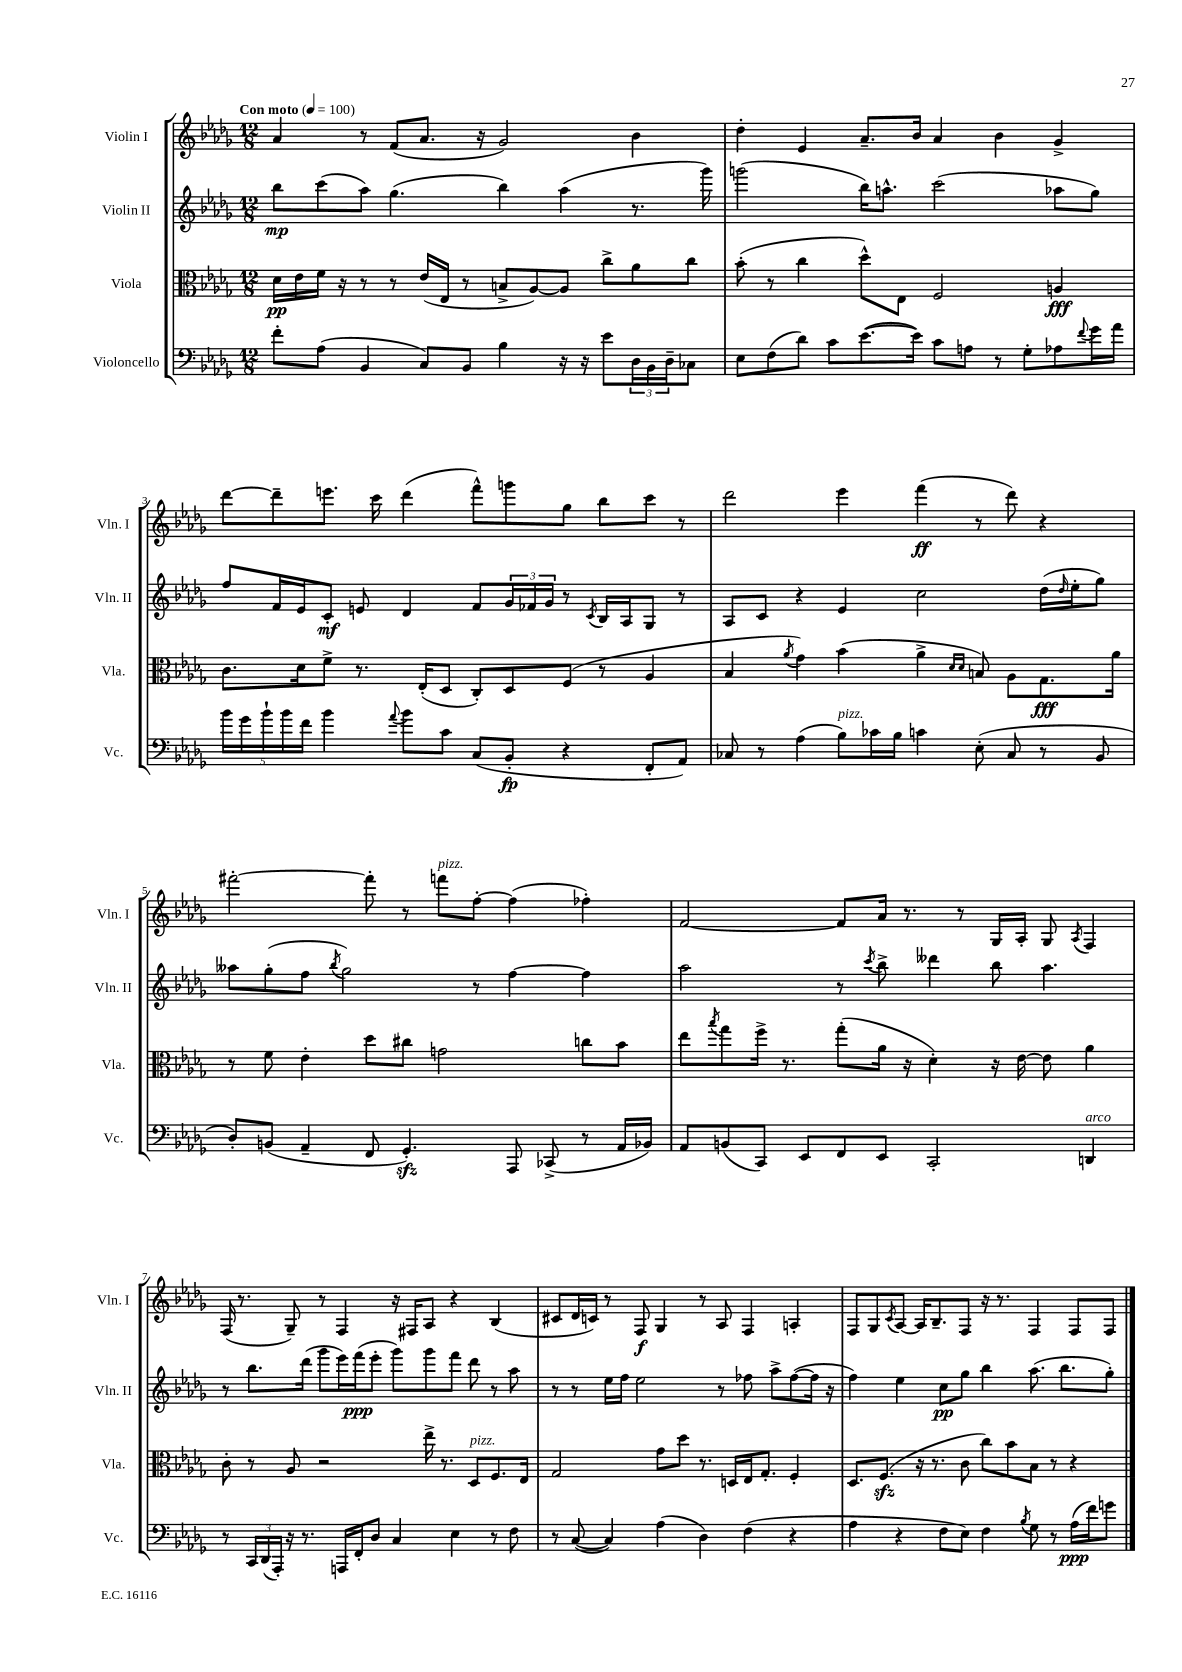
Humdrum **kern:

**kern	**dynam	**kern	**dynam	**kern	**dynam	**kern	**dynam
*part4	*part4	*part3	*part3	*part2	*part2	*part1	*part1
*staff4	*staff4	*staff3	*staff3	*staff2	*staff2	*staff1	*staff1
*I"Violoncello	*	*I"Viola	*	*I"Violin II	*	*I"Violin I	*
*I'Vc.	*	*I'Vla.	*	*I'Vln. II	*	*I'Vln. I	*
*clefF4	*	*clefC3	*	*clefG2	*	*clefG2	*
*k[b-e-a-d-g-]	*	*k[b-e-a-d-g-]	*	*k[b-e-a-d-g-]	*	*k[b-e-a-d-g-]	*
*M12/8	*	*M12/8	*	*M12/8	*	*M12/8	*
*MM100	*	*MM100	*	*MM100	*	*MM100	*
=1	=1	=1	=1	=1	=1	=1	=1
!	!	!	!	!	!	!LO:TX:a:B:t=Con moto	!
8f'\L	.	16d-\LL	pp	8bb-\L	mp	4a-/	.
.	.	16e-\	.	.	.	.	.
(8A-\J	.	16f\JJ	.	(8ccc\	.	.	.
.	.	16r	.	.	.	.	.
4BB-/	.	8r	.	8aa-\J)	.	8r	.
.	.	8r	.	(4.gg-\	.	(8f/L	.
8C/L)	.	(16e-/LL	.	.	.	8.a-/J	.
.	.	16E-/JJ	.	.	.	.	.
8BB-/J	.	8r	.	.	.	.	.
.	.	.	.	.	.	16r	.
4B-\	.	8Bn^/L	.	4bb-\)	.	2g-/)	.
.	.	[8A-/)	.	.	.	.	.
16r	.	8A-/J]	.	(4aa-\	.	.	.
16r	.	.	.	.	.	.	.
8e-\L	.	8cc^\L	.	.	.	.	.
24D-\L	.	8a-\	.	8.r	.	4b-\	.
24BB-\	.	.	.	.	.	.	.
24D-~\J	.	.	.	.	.	.	.
8C-X\J	.	8cc\J	.	.	.	.	.
.	.	.	.	16ggg-\)	.	.	.
=2	=2	=2	=2	=2	=2	=2	=2
8E-\L	.	(8b-'\	.	(2gggn\	.	4dd-'\	.
(8F\	.	8r	.	.	.	.	.
8d-\J)	.	4cc\	.	.	.	4e-/	.
8c\L	.	.	.	.	.	.	.
([8.e-\	.	8dd-^^\L)	.	16bb-\KL)	.	8.a-~/L	.
.	.	.	.	8.aan^^\J	.	.	.
.	.	8E-\J	.	.	.	.	.
16e-\Jk])	.	.	.	.	.	16b-/Jk	.
8c\L	.	2F/	.	(2ccc\	.	4a-/	.
8An\J	.	.	.	.	.	.	.
8r	.	.	.	.	.	4b-\	.
8G-'\L	.	.	.	.	.	.	.
8A-X\	.	4An/	fff	8aa-X\L	.	4g-^/	.
8qqf/	.	.	.	.	.	.	.
16g-\L	.	.	.	8gg-\J)	.	.	.
16a-\JJ	.	.	.	.	.	.	.
!!LO:LB:g=z
=3	=3	=3	=3	=3	=3	=3	=3
20b-\LL	.	8.c\L	.	8ff/L	.	[8ddd-\L	.
20g-\	.	.	.	.	.	.	.
20b-`\	.	.	.	.	.	.	.
.	.	.	.	16f/L	.	8ddd-~\]	.
20b-\	.	.	.	.	.	.	.
.	.	16d-\k	.	16e-/J	.	.	.
20f\JJ	.	.	.	.	.	.	.
4b-\	.	8f^\J	.	8c'/J	mf	8.eeen\J	.
.	.	8.r	.	8en/	.	.	.
.	.	.	.	.	.	16ccc\	.
8qqa-/	.	.	.	.	.	.	.
8b-\L	.	.	.	4d-/	.	(4ddd-\	.
.	.	(16E-'/KL	.	.	.	.	.
8c\J	.	8D-/J	.	.	.	.	.
(8C/L	.	8C'/L)	.	8f/L	.	8fff^^\L)	.
8BB-'/J	fp	8D-/	.	24g-/L	.	8gggn\	.
.	.	.	.	24f-X/	.	.	.
.	.	.	.	24g-/JJ	.	.	.
4r	.	(8F/J	.	8r	.	8gg-\J	.
.	.	.	.	8qc/	.	.	.
.	.	8r	.	16B-/LL	.	8bb-\L	.
.	.	.	.	16A-/J	.	.	.
8FF'/L	.	4A-/	.	8G-/J	.	8ccc\J	.
8AA-/J)	.	.	.	8r	.	8r	.
=4	=4	=4	=4	=4	=4	=4	=4
8C-X/	.	4B-/	.	8A-/L	.	2ddd-\	.
8r	.	.	.	8c/J	.	.	.
.	.	8qa-/	.	.	.	.	.
(4A-\	.	4g-\)	.	4r	.	.	.
!LO:TX:a:i:t=pizz.	!	!	!	!	!	!	!
8B-\L)	.	(4b-\	.	4e-/	.	4eee-\	.
16c-X\L	.	.	.	.	.	.	.
16B-\JJ	.	.	.	.	.	.	.
4cn\	.	4a-^\	.	2cc\	.	(4fff\	ff
.	.	16qqd-/LL	.	.	.	.	.
.	.	16qqd-/JJ	.	.	.	.	.
(8E-'\	.	8Bn/)	.	.	.	8r	.
8C-/	.	8A-\L	.	.	.	8ddd-\)	.
8r	.	8.G-\	fff	(16dd-\LL	.	4r	.
.	.	.	.	16qqdd-/	.	.	.
.	.	.	.	16ee-'\J	.	.	.
8BB-/	.	.	.	8gg-\J)	.	.	.
.	.	16a-\Jk	.	.	.	.	.
!!LO:LB:g=z
=5	=5	=5	=5	=5	=5	=5	=5
8D-'/L)	.	8r	.	8aa--X\L	.	[2fff#X'\	.
(8BBn/J	.	8f\	.	(8gg-'\	.	.	.
4AA-~/	.	4e-'\	.	8ff\J	.	.	.
.	.	.	.	8qbb-/	.	.	.
.	.	.	.	2gg-\)	.	.	.
8FF/	.	8dd-\L	.	.	.	8fff#'\]	.
4.GG-zz'/)	.	8cc#X\J	.	.	.	8r	.
!	!	!	!	!	!	!LO:TX:a:i:t=pizz.	!
.	.	2gn\	.	.	.	8fffn\L	.
.	.	.	.	8r	.	[8ff'\J	.
8AAA-/	.	.	.	[4ff\	.	(4ff\]	.
(8CC-X^/	.	.	.	.	.	.	.
8r	.	8ccn\L	.	4ff\]	.	4ff-X'\)	.
16AA-/LL	.	8b-\J	.	.	.	.	.
16BB-X/JJ)	.	.	.	.	.	.	.
=6	=6	=6	=6	=6	=6	=6	=6
8AA-/L	.	8ee-\L	.	2aa-\	.	[2f/	.
.	.	8qbb-/	.	.	.	.	.
(8BBn/	.	8gg-\	.	.	.	.	.
8CC/J)	.	16ff^\Jk	.	.	.	.	.
.	.	8.r	.	.	.	.	.
8EE-/L	.	.	.	.	.	.	.
8FF/	.	(8gg-'\L	.	8r	.	8f/L]	.
.	.	.	.	8qccc/	.	.	.
8EE-/J	.	16a-\Jk	.	8bb-^\	.	16a-/Jk	.
.	.	16r	.	.	.	8.r	.
2CC'/	.	4d-'\)	.	4ddd--X\	.	.	.
.	.	.	.	.	.	8r	.
.	.	16r	.	8bb-\	.	16G-/LL	.
.	.	[16e-\	.	.	.	16A-'/JJ	.
.	.	8e-\]	.	4.aa-\	.	8G-/	.
.	.	.	.	.	.	8qA-/	.
!LO:TX:a:i:t=arco	!	!	!	!	!	!	!
4DDn/	.	4a-\	.	.	.	4F/	.
!!LO:LB:g=z
=7	=7	=7	=7	=7	=7	=7	=7
8r	.	8c'\	.	8r	.	(16F/	.
.	.	.	.	.	.	8.r	.
24CC/LL	.	8r	.	8.bb-\L	.	.	.
(24DD-/	.	.	.	.	.	.	.
24AAA-'/JJ)	.	.	.	.	.	.	.
16r	.	8A-/	.	.	.	8G-~/)	.
8.r	.	.	.	(16ddd-\Jk	.	.	.
.	.	2r	.	8ggg-\L	.	8r	.
16AAAn/LL	.	.	.	16eee-\L)	.	4F/	.
16FF'/J	.	.	.	(16fff\J	ppp	.	.
8D-/J	.	.	.	8eee-'\J	.	.	.
4C/	.	.	.	8ggg-\L)	.	16r	.
.	.	.	.	.	.	16F#X/KL	.
.	.	16ee-^\	.	8ggg-\	.	8A-/J	.
.	.	8.r	.	.	.	.	.
4E-\	.	.	.	8fff\J	.	4r	.
!	!	!LO:TX:a:i:t=pizz.	!	!	!	!	!
.	.	8D-/L	.	8ddd-\	.	.	.
8r	.	8.F/	.	8r	.	(4B-/	.
8F\	.	.	.	8aa-\	.	.	.
.	.	16E-/Jk	.	.	.	.	.
=8	=8	=8	=8	=8	=8	=8	=8
8r	.	2G-/	.	8r	.	8c#X/L	.
([8C/	.	.	.	8r	.	16d-/L	.
.	.	.	.	.	.	16cn/JJ)	.
4C/])	.	.	.	16ee-\LL	.	8r	.
.	.	.	.	16ff\JJ	.	.	.
.	.	.	.	2ee-\	.	8F/	f
(4A-\	.	8g-\L	.	.	.	4G-/	.
.	.	8dd-\J	.	.	.	.	.
4D-\)	.	8.r	.	.	.	8r	.
.	.	.	.	8r	.	8A-/	.
.	.	16Dn/LL	.	.	.	.	.
(4F\	.	16E-/J	.	8ff-X\	.	4F/	.
.	.	8.G-'/J	.	.	.	.	.
.	.	.	.	8aa-^\L	.	.	.
4r	.	4F'/	.	([8ff-\	.	4An'/	.
.	.	.	.	16ff-\Jk]	.	.	.
.	.	.	.	16r	.	.	.
=9	=9	=9	=9	=9	=9	=9	=9
4A-\	.	8.D-/L	.	4ff\)	.	8F/L	.
.	.	.	.	.	.	8G-/	.
.	.	(8.Fzz/J	.	.	.	.	.
.	.	.	.	.	.	8qc/	.
4r	.	.	.	4ee-\	.	[8A-/J	.
.	.	16r	.	.	.	16A-/KL]	.
.	.	8.r	.	.	.	8.B-~/	.
8F\L	.	.	.	8cc\L	pp	.	.
8E-\J)	.	8c\	.	8gg-\J	.	8F/J	.
4F\	.	8cc\L)	.	4bb-\	.	16r	.
.	.	.	.	.	.	8.r	.
.	.	8b-\	.	.	.	.	.
8qB-/	.	.	.	.	.	.	.
8G-\	.	8B-\J	.	(8.aa-\	.	4F/	.
8r	.	8r	.	.	.	.	.
.	.	.	.	8.bb-\L	.	.	.
(16A-\LL	ppp	4r	.	.	.	8F/L	.
16f\J)	.	.	.	.	.	.	.
8gn\J	.	.	.	8gg-'\J)	.	8F/J	.
==	==	==	==	==	==	==	==
*-	*-	*-	*-	*-	*-	*-	*-
